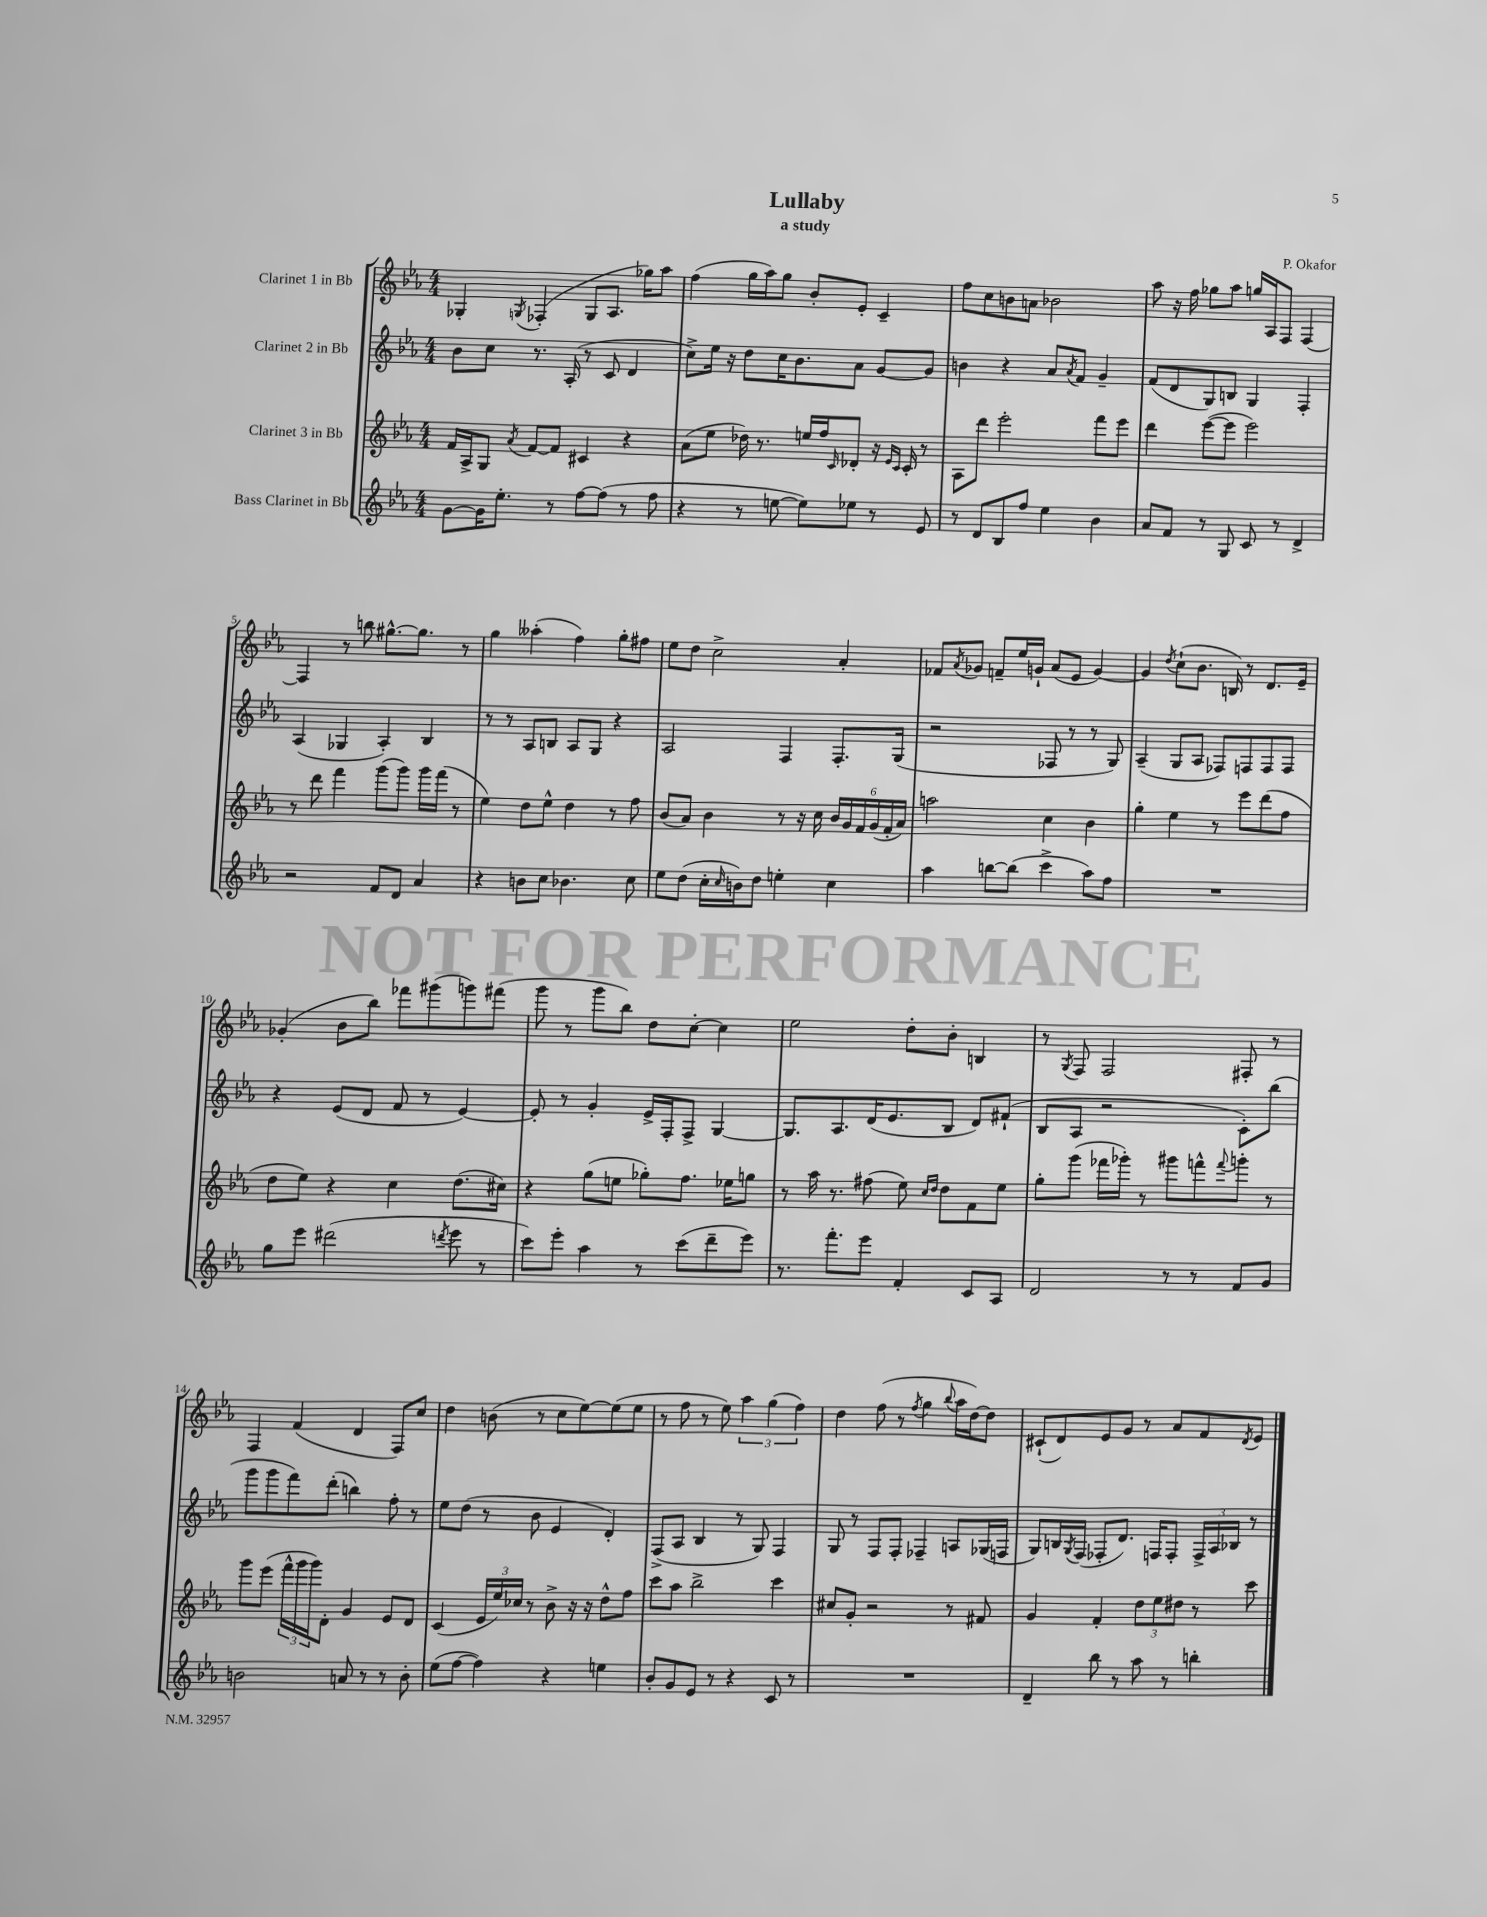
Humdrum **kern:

**kern	**kern	**kern	**kern
*part4	*part3	*part2	*part1
*staff4	*staff3	*staff2	*staff1
*I"Bass Clarinet in Bb	*I"Clarinet 3 in Bb	*I"Clarinet 2 in Bb	*I"Clarinet 1 in Bb
*clefG2	*clefG2	*clefG2	*clefG2
*k[b-e-a-]	*k[b-e-a-]	*k[b-e-a-]	*k[b-e-a-]
*M4/4	*M4/4	*M4/4	*M4/4
=1	=1	=1	=1
[8g\L	16f/LL	8b-\L	4G-X'/
.	16A-^/J	.	.
16g\K]	8G/J	8cc\J	.
8.ee-'\J	.	.	.
.	8qa-/	.	8qGn/
.	[8f/L	8.r	(4F-X'/
8r	8f/J]	.	.
.	.	(16A-'/	.
[8ff\L	4c#X/	8r	8G/L
(8ff\J]	.	8c/	8.A-/J
8r	4r	4d/	.
.	.	.	16gg-X\KL)
8ff\	.	.	8aa-\J
=2	=2	=2	=2
4r	(8a-\L	8cc^\L)	(4ff\
.	8ee-\J	16ee-\Jk	.
.	.	16r	.
8r	16dd-X\)	8dd\L	16gg\LL
.	8.r	.	16aa-\J)
[8een\	.	16cc\K	8gg\J
.	.	8.b-\	.
8ee\L])	16een/LL	.	8b-'/L
.	16ff/J	.	.
.	16qqc/	.	.
8ee-X\J	8d-X'/J	8a-\J	8e-'/J
8r	16r	[8g/L	4c~/
.	16qqe-/LL	.	.
.	16qqc/JJ	.	.
.	16c'/	.	.
8e-/	8r	8g/J]	.
=3	=3	=3	=3
8r	8A-\L	4bn\	8ff\L
8d/L	8ddd\J	.	8cc\
8B-/	2eee-'\	4r	8bn\
8ff/J	.	.	8an\J
4ee-\	.	8a-/L	2b-X\
.	.	8qa-/	.
.	.	8f/J	.
4b-\	8fff\L	4g~/	.
.	8eee-\J	.	.
=4	=4	=4	=4
8a-/L	4ddd\	(8f/L	8aa-\
8f/J	.	8d/	16r
.	.	.	16ff\
8r	([8eee-\L	8G/)	8gg-X\L
8G/	8eee-\J]	8Bn/J	8aa-\J
8c/	2eee-\)	4G/	16ggn/LL
.	.	.	16A-/J
8r	.	.	8F/J
4d^/	.	4F'/	[4F/
!!LO:LB:g=z
=5	=5	=5	=5
2r	8r	(4A-/	4F/]
.	8ddd\	.	.
.	4fff\	4G-X/	8r
.	.	.	8bbn\
8f/L	(8ggg\L	4A-'/)	[8.gg#X^^\L
8d/J	8ggg\J)	.	.
.	.	.	8.gg#\J]
4a-/	16ggg\LL	4B-/	.
.	(16fff\JJ	.	.
.	8r	.	8r
=6	=6	=6	=6
4r	4ee-\)	8r	4gg\
.	.	8r	.
8bn\L	8dd\L	8A-/L	(4aa--X'\
8cc\J	8ee-^^\J	8Bn/J	.
4.b-X\	4dd\	8A-/L	4ff\)
.	.	8G/J	.
.	8r	4r	8gg'\L
8cc\	8ff\	.	8ff#X\J
=7	=7	=7	=7
8ee-\L	(8b-/L	2A-/	8ee-\L
(8dd\J	8a-/J)	.	8dd\J
16cc'\LL	4b-\	.	2cc^\
16qqcc/	.	.	.
16bn\J)	.	.	.
8dd\J	.	.	.
4een'\	8r	4F/	.
.	16r	.	.
.	16cc\	.	.
4cc\	24b-/LL	8.F'/L	4a-'/
.	24g/	.	.
.	24f/	.	.
.	(24g/	.	.
.	24f'/	.	.
.	.	(16G/Jk	.
.	24a-/JJ)	.	.
=8	=8	=8	=8
4aa-\	2aan\	2r	8f-X/L
.	.	.	8qa-/
.	.	.	8g-X/J
[8bbn\L	.	.	8fn~/L
(8bb\J]	.	.	16ee-/L
.	.	.	16gn`/JJ
4ccc^\	4cc\	8F-X/	(8a-/L
.	.	8r	8e-/J
8aa-\L)	4b-\	8r	[4g/)
8ff\J	.	8G/)	.
=9	=9	=9	=9
1r	4gg'\	(4A-~/	4g/]
.	.	.	8qdd/
.	4ee-\	8G/L	(8cc`\L
.	.	8A-/J	8.b-\J
.	8r	8F-X/L)	.
.	.	.	16Bn/)
.	8eee-\L	8Fn/	8r
.	(8ddd\	8F/	8.d/L
.	8ff\J	8F/J	.
.	.	.	16e-~/Jk
!!LO:LB:g=z
=10	=10	=10	=10
8gg\L	8dd\L	4r	(4g-X'/
8eee-\J	8ee-\J)	.	.
(2ddd#X\	4r	(8e-/L	8b-\L
.	.	8d/J	8bb-\J)
.	4cc\	8f/	8fff-X\L
.	.	8r	(8ggg#X\
8qdddn/	.	.	.
8eee-\	(8.dd\L	[4e-/)	8gggn\)
8r	.	.	(8fff#X\J
.	16cc#X\Jk)	.	.
=11	=11	=11	=11
8ccc\L)	4r	8e-'/]	8ggg\
8eee-'\J	.	8r	8r
4aa-\	(8gg\L	4g'/	8ggg\L
.	8een\J	.	8bb-\J)
8r	8gg-X'\L)	16e-^/LL	8dd\L
.	.	16F'/J	.
(8ccc\L	8.ff\J	8F^/J	[8cc'\J
8ddd~\	.	[4G/	4cc\]
.	16ee-X\KL	.	.
8eee-\J)	8ggn\J	.	.
=12	=12	=12	=12
8.r	8r	8.G/L]	2ee-\
.	16aa-\	.	.
8.fff'\L	8.r	8.A-/	.
8eee-\J	(8ff#X\	(16d/K	.
.	.	8.e-/	.
4f'/	8ee-\)	.	8dd'\L
.	16qqcc/LL	.	.
.	16qqdd/JJ	.	.
.	8dd\L	8B-/J	8b-'\J
8c/L	8f\	8d/L)	4Bn/
8A-/J	8ee-\J	(8f#X`/J	.
=13	=13	=13	=13
2d/	8gg'\L	8B-/L	8r
.	.	.	8qG/
.	(8ggg\J	8A-/J	8F/
.	16fff-X\LL	2r	2F/
.	16ggg-X'\JJ)	.	.
.	8r	.	.
8r	8ggg#X\L	.	.
8r	8fffn^^\	.	.
.	8qqfff/	.	.
8f/L	8gggn'\J	8c'\L)	8F#X'/
8g/J	8r	(8bb-\J	8r
!!LO:LB:g=z
=14	=14	=14	=14
2bn\	8ggg\L	8ggg\L	4F/
.	(8eee-\J	8ggg\	.
.	24fff^^\LL	8fff\)	(4f/
.	24ggg\	.	.
.	24ggg\J)	.	.
.	8d'\J	(8ddd'\J	.
8an/	4g/	4bbn\)	4d/
8r	.	.	.
8r	8e-/L	8ff'\	8F/L)
8b'\	8d/J	8r	8cc/J
=15	=15	=15	=15
(8ee-\L	(4c/	8ee-\L	4dd\
[8ff\J	.	(8dd\J	.
4ff\])	24e-/LL	8r	(8bn\
.	24ee-/)	.	.
.	24cc-X/JJ	.	.
.	8r	8b-\	8r
4r	8b-^\	4e-/	8cc\L
.	16r	.	[8ee-\)
.	16r	.	.
4een\	8dd^^\L	4d'/)	(8ee-\]
.	8ff\J	.	8ee-\J
=16	=16	=16	=16
8b-'/L	8ccc\L	(8F^/L	8r
8g/	8aa-\J	8A-/J	8ff\
8e-/J	2bb-^\	4B-/	8r
8r	.	.	8ee-\)
4r	.	8r	6aa-\
.	.	8G/)	.
.	.	.	(6gg\
8c/	4ccc\	4F/	.
.	.	.	6ff\)
8r	.	.	.
=17	=17	=17	=17
1r	8cc#X/L	8G/	4dd\
.	8g'/J	8r	.
.	2r	8F/L	(8ff\
.	.	8F'/J	8r
.	.	.	8qff/
.	.	4F-X~/	4gg\
.	.	.	8qqbb-/
.	8r	8An/L	16aa-\LL
.	.	.	[16dd\J)
.	8f#X/	(16G-X/L	8dd\J]
.	.	16Fn/JJ	.
=18	=18	=18	=18
4d~/	4g/	8G/L)	(8c#X`/L
.	.	16Bn/L	8d/)
.	.	8qG/	.
.	.	(16F/JJ	.
8bb-\	4f'/	8F-X'/L	8e-/
8r	.	8.d/J)	8g/J
8aa-\	12dd\L	.	8r
.	.	16Fn/KL	.
.	12ee-\	.	.
8r	.	8F'/J	8a-/L
.	12dd#X\J	.	.
4bbn'\	8r	24F^/LL	8f/
.	.	24A-/	.
.	.	24B-X/JJ	.
.	.	.	8qd/
.	8ccc\	8r	8e-/J
==	==	==	==
*-	*-	*-	*-
